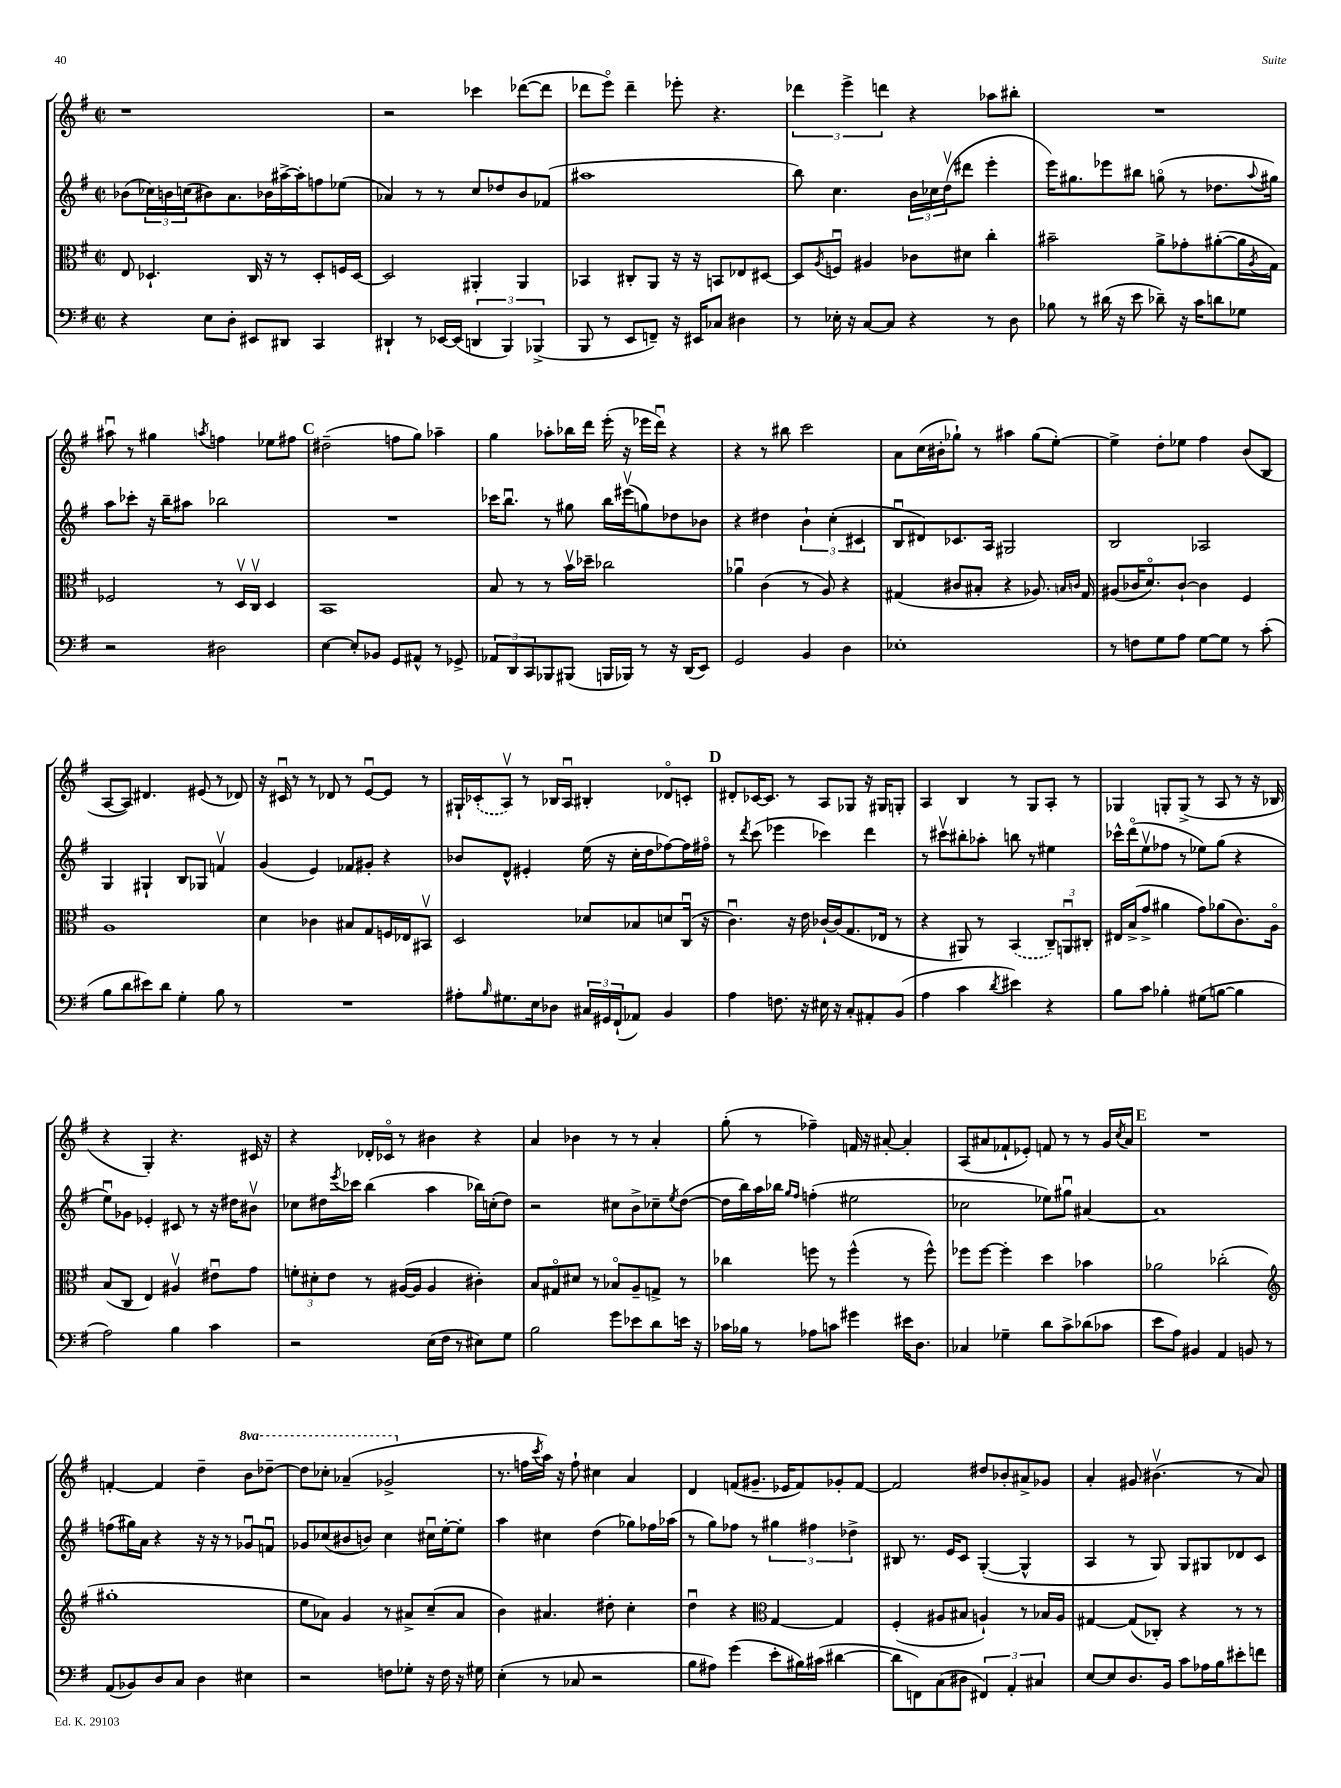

**kern	**kern	**kern	**kern
*part4	*part3	*part2	*part1
*staff4	*staff3	*staff2	*staff1
*clefF4	*clefC3	*clefG2	*clefG2
*k[f#]	*k[f#]	*k[f#]	*k[f#]
*M2/2	*M2/2	*M2/2	*M2/2
*met(c|)	*met(c|)	*met(c|)	*met(c|)
=15	=15	=15	=15
4r	8E/	(8b-X\L	1r
.	4.D-X`/	24cc-X\L)	.
.	.	24bn\	.
.	.	(24ccn\J	.
8E\L	.	8b#X\)	.
8D'\J	.	8.a\	.
8EE#X/L	16C/	.	.
.	16r	16b-X\L	.
8DD#X/J	8r	[16aa#X^\	.
.	.	16aa#'\J]	.
4CC/	8D-'/L	8ffn\	.
.	16Fn/L	(8ee-X\J	.
.	[16D-/JJ	.	.
=16	=16	=16	=16
4DD#X`/	2D-/]	4a-X/)	2r
8r	.	8r	.
[16EE-X/LL	.	8r	.
(16EE-/JJ]	.	.	.
6DDn/	4AA#X'/	8cc/L	4ccc-X\
.	.	8dd-X/	.
6BBB/)	.	.	.
.	4AA#/	8b/	([8ddd-X\L
(6BBB-X^/	.	.	.
.	.	(8f-X/J	8ddd-\J]
=17	=17	=17	=17
8BBB/	4BB-X/	1aa#X	8ddd-X\L
8r	.	.	8eee\J)
8EE/L	8C#X'/L	.	4ddd-~\
8FFn~/J)	8AA/J	.	.
16r	16r	.	8eee-X'\
16EE#X/KL	16r	.	.
8C-X/J	8BBn/L	.	4.r
4D#X\	8E-X/	.	.
.	[8D#X/J	.	.
=18	=18	=18	=18
8r	8D#/L]	8bb\)	6ddd-X\
.	8qA/	.	.
16E-X'\	8Fnu/J	4.cc\	.
.	.	.	6eee^\
16r	.	.	.
[8C/L	4A#X/	.	.
.	.	.	6dddn\
8C/J]	.	.	.
4r	8c-X\L	24b\LL	4r
.	.	24cc-X\	.
.	.	(24ddv\J	.
.	8d#X\J	8ddd#X\J	.
8r	4cc'\	4eee'\	8aa-X\L
8D\	.	.	8bb#X'\J
=19	=19	=19	=19
8B-X\	2b#X~\	16eee\KL)	1r
.	.	8.gg#X\	.
8r	.	.	.
(16d#X\	.	8eee-X\	.
16r	.	.	.
8e\	.	8bb#X\J	.
8d-X~\)	8a^\L	(8ggn\	.
16r	8g-X'\	8r	.
16c\KL	.	.	.
8dn\	([8a#X'\	8.dd-X\L	.
8G-X\J	16a#\L]	.	.
.	8qA/	8qqaa/	.
.	16G\JJ)	16gg#X\Jk)	.
!!LO:LB:g=z
=20	=20	=20	=20
2r	2F-X/	8aa\L	8aa#Xu\
.	.	8ccc-X'\J	8r
.	.	16r	4gg#X\
.	.	16bb~\KL	.
.	.	8aa#X\J	.
.	.	.	8qaan/
2D#X\	8r	2bb-X\	4ffn\
.	16Dv/LL	.	.
.	16Cv/JJ	.	.
.	4D/	.	8ee-X\L
.	.	.	8ff#X\J
!!LO:REH:place=s1:t=C
=21	=21	=21	=21
[4E\	1BB	1r	(2dd#X~\
8E'/L]	.	.	.
8BB-X/J	.	.	.
8GG/L	.	.	8ffn\L
8AA#X^^/J	.	.	8gg\J)
8r	.	.	4aa-X~\
8GG-X^/	.	.	.
=22	=22	=22	=22
12AA-X/L	8B/	16ccc-X\KL	4gg\
.	.	8.bbu\J	.
12DD/	.	.	.
.	8r	.	.
12CC/	.	.	.
8BBB-X/	8r	8r	8aa-X'\L
(8BBB#X/J	16bv\LL	8gg#X\	16bb-X\L
.	16dd-X~\JJ	.	16ddd\JJ
16BBBn/LL	2cc-X\	16bb\LL	(16eee'\
16BBB-X/JJ)	.	(16eee#Xv\J	16r
8r	.	8ggn\)	16eee-X\LL
.	.	.	16dddu\JJ)
16r	.	8dd-X\	4r
(16DD/KL	.	.	.
8EE/J)	.	8b-X\J	.
=23	=23	=23	=23
2GG/	4a-Xu\	4r	4r
.	(4c\	4dd#X\	8r
.	.	.	8bb#X\
4BB/	8r	6b`\	2ccc\
.	8A/)	.	.
.	.	(6cc'\	.
4D\	4r	.	.
.	.	6c#X/	.
=24	=24	=24	=24
1E-X'	(4G#X/	8Bu/L	8a\L
.	.	8d#X/)	(16cc\L
.	.	.	16b#X'\J
.	8c#X/L	8.c-X/	8gg-X`\J)
.	8B#X'/J	.	8r
.	.	16A/Jk	.
.	4r	2G#X/	4aa#X\
.	8.A-X/)	.	(8gg-\L
.	.	.	[8ee'\J)
.	16qqBn/LL	.	.
.	16qqcn/JJ	.	.
.	16G#/	.	.
=25	=25	=25	=25
8r	(8A#X/L	2B/	4ee^\]
8Fn\L	16c-X/K	.	.
.	8.d/)	.	.
8G\	.	.	8dd'\L
8A\J	[8c-`/J	.	8ee-X\J
[8G\L	4c-\]	2A-X/	4ff#\
8G\J]	.	.	.
8r	4F#/	.	(8b/L
(8c'\	.	.	8B/J
!!LO:LB:g=z
=26	=26	=26	=26
8B\L	1A	4G/	[8A/L
8d\	.	.	8A/J])
8e#X\)	.	4G#X`/	4.d#X/
8d\J	.	.	.
4G'\	.	8B/L	.
.	.	8G-X/J	(8e#X/
8B\	.	4fnv/	8r
8r	.	.	8d-X/)
=27	=27	=27	=27
1r	4d\	(4g/	16r
.	.	.	16c#Xu/
.	.	.	8r
.	4c-X\	4e/)	8r
.	.	.	8d-X/
.	8B#X/L	8f-X/L	8r
.	8G/	8g#X'/J	[8eu/L
.	16Fn/L	4r	8e/J]
.	16E-X/J	.	.
.	8BB#Xv/J	.	8r
=28	=28	=28	=28
8A#X'\L	2D/	8b-X/L	16G#X`/LL
.	.	.	(16c-X'/J
16qqB/	.	.	.
8.G#X\	.	8d^^/J	8Av/J)
.	.	4e#X'/	8r
16E\k	.	.	.
8D-X\J	.	.	16B-X/LL
.	.	.	16Au/JJ
24C#X/LL	8d-X/L	(16ee\	4B#X'/
24GG#X/	.	.	.
.	.	16r	.
(24FF#`/J	.	.	.
8AA-X/J)	8B-X/	16cc'\LL	.
.	.	16dd\J	.
4BB/	8dn/	[8ff-X\)	8d-X/L
.	(16Cu/Jk	16ff-\L]	8cn'/J
.	16r	16ff#X\JJ	.
!!LO:REH:place=s1:t=D
=29	=29	=29	=29
4A\	4.cu\)	8r	8d#X'/L
.	.	8qddd/	.
.	.	(8ccc\	[16c-X/K
.	.	.	8.c-/J]
8.Fn\	.	4eee-X\	.
.	16r	.	8r
16r	16e\	.	.
16E#X\	[16c-X`/LL	4ccc-X\)	8A/L
16r	(16c-/J]	.	.
8C'/L	8.G/	.	8G-X/J
8AA#X'/	.	4ddd\	16r
.	16E-X/Jk	.	16G#X/KL
(8BB/J	8r	.	8Gn'/J
=30	=30	=30	=30
4A\	4r	8r	4A/
.	.	8ccc#Xv\L	.
4c\	8AA#X/)	8bb#X'\	4B/
.	8r	8aa-X'\J	.
8qd/	.	.	.
4e#X\)	(4BB/	8bbn\	8r
.	.	8r	8G/L
4r	12C~/L)	4ee#X\	8A'/J
.	12AAnu/	.	.
.	.	.	8r
.	12C#X'/J	.	.
=31	=31	=31	=31
8B\L	16E#X/LL	16ccc-X^^\LL	4G-X/
.	(16B^/J	(16ddd\J	.
8c\J	8g^/J	8eev\	.
4B-X'\	4a#X\	8ff-X\J	8Gn'/L
.	.	8r	(8G^/J
(8G#X\L	8g\L)	8ee-X\L)	8r
[8Bn\J	(8a-X\	(8gg\J	8A/
4B\]	8.c\)	4r	8r
.	.	.	16r
.	16A\Jk	.	16B-X/
!!LO:LB:g=z
=32	=32	=32	=32
2A\)	(8B/L	8eeu\L)	4r
.	8C/J	8g-X\J	.
.	4E/)	4e-X'/	4G'/)
4B\	4A#Xv/	8c#X/	4.r
.	.	8r	.
4c\	8e#Xu\L	16r	.
.	.	16dd#X\KL	.
.	8g\J	8b#Xv\J	16c#X/
.	.	.	16r
=33	=33	=33	=33
2r	12fn'\L	8cc-X\L	4r
.	12d#X'\	.	.
.	.	16dd#X\L	.
.	12e\J	.	.
.	.	8qeee/	.
.	.	16ccc-X\JJ	.
.	8r	(4bb\	16d-X'/LL
.	.	.	16c-X/JJ
.	([16A#X/LL	.	8r
.	16A#/JJ]	.	.
(16E\LL	4A#/	4aa\	4b#X\
16F#\JJ	.	.	.
8r	.	.	.
8E#X\L)	4c#X'\)	16bb-X\LL)	4r
.	.	(16ccn'\J	.
8G\J	.	8dd#\J)	.
=34	=34	=34	=34
2B\	8B/L	2r	4a/
.	8G#X/	.	.
.	8d#X/J	.	4b-X\
.	8r	.	.
8g\L	8B-X/L	8cc#X\L	8r
8e-X\	8A~/	8b^\	8r
8d\	8Gn^/J	8cc-X~\	4a'/
.	.	8qee/	.
16en\Jk	8r	([8dd\J	.
16r	.	.	.
=35	=35	=35	=35
16c-X\LL	4cc-X\	16dd\LL]	(8gg'\
16B-X\JJ	.	16bb\)	.
8r	.	16aa\	8r
.	.	16bb-X\JJ	.
.	.	16qqgg/LL	.
.	.	16qqff#/JJ	.
8A-X\L	8ffn\	(4ffn'\	4ff-X~\)
8cn\J	8r	.	.
4g#X\	(4ff^^\	2ee#X\	16fn/
.	.	.	16r
.	.	.	[8a#X'/
16e#X\KL	8r	.	4a#'/]
8.D\J	.	.	.
.	8ff^^\)	.	.
=36	=36	=36	=36
4C-X/	8ff-X\L	2cc-X\	(8A/L
.	[8ff-\J	.	8a#X/
4G-X~\	4ff-'\]	.	8f-X`/
.	.	.	8e-X'/J)
8d\L	4dd\	8ee-X\L)	8fn/
8c^\	.	8gg#Xu\J	8r
(8d-X\	4b-X\	[4a#X/	8r
8c-X\J	.	.	16g/LL
.	.	.	8qcc/
.	.	.	16a#/JJ
!!LO:REH:place=s1:t=E
=37	=37	=37	=37
8e\L	2a-X\	1a#]	1r
8A\J)	.	.	.
4BB#X/	.	.	.
4AA/	(2cc-X'\	.	.
8BBn/	.	.	.
8r	.	.	.
!!LO:LB:g=z
=38	=38	=38	=38
*	*clefG2	*	*
(8AA/L	1gg#X'	(8ffn\L	[4fn'/
8BB-X/)	.	16gg#X\L)	.
.	.	16a\JJ	.
8D/	.	4r	4f/]
8C/J	.	.	.
4D\	.	16r	4dd~\
.	.	16r	.
.	.	8r	.
*	*	*	*8va
4E#X\	.	8g-Xu/L	8bb\L
.	.	8fnu/J	[8ddd-X~\J
=39	=39	=39	=39
2r	8ee\L	8g-X/L	8ddd-\L]
.	8a-X\J)	(8cc-X/	8ccc-X'\J
.	4g/	8b#X/	(4aa-X~/
.	.	8bn/J)	.
8Fn\L	8r	4cc-\	2gg-X^/
8G-X'\J	8a#X^/L	.	.
16r	(8cc~/	16cc#Xu\LL	.
16F\	.	[16ee'\J	.
16r	8a#/J	8ee'\J]	.
16G#X\	.	.	.
=40	=40	=40	=40
*	*	*	*X8va
(4E'\	4b\)	4aa\	8.r
.	.	.	16ffn\LL
.	.	.	8qccc/
8r	4.a#X/	4cc#X\	16aa\JJ)
.	.	.	16r
8C-X/	.	.	8ff`\
2r	.	(4dd\	4cc#X\
.	8dd#X'\	.	.
.	4cc'\	8gg-X\L)	4a/
.	.	16ff-X\L	.
.	.	(16aa-X\JJ	.
=41	=41	=41	=41
8B\L	4ddu\	8r	4d/
8A#X\J)	.	8gg\L)	.
(4g\	4r	8ff-X\J	(8fn/L
.	.	8r	8.g#X~/J
*	*clefC3	*	*
8e'\L	[4G/	6gg#X\	.
.	.	.	16e-X/KL
16B#X\L)	.	.	8f/)
.	.	6ff#X\	.
(16c#X\JJ	.	.	.
[4d#X\	4G/]	.	8g-X'/
.	.	6dd-X^\	.
.	.	.	[8f/J
=42	=42	=42	=42
8d#\L]	(4F#'/	8B#X/	2f/]
8FFn\)	.	8.r	.
(8C\	8A#X/L	.	.
.	.	16e/KL	.
8D#X\J	8B#X/J	8c/J	.
6FF#X/)	4An`/)	([4G'/	8dd#X/L
.	.	.	8b-X'/
6AA'/	.	.	.
.	8r	4G^^/]	8a#X^/
6C#X/	.	.	.
.	16B-X/LL	.	8g-X/J
.	16A/JJ	.	.
=43	=43	=43	=43
[8E/L	[4G#X/	4A/	4a'/
8E/]	.	.	.
8.D/	(8G#/L]	8r	8g#X/
.	8C-X'/J)	8G/)	(4.b#Xv\
16BB/Jk	.	.	.
8c\L	4r	8G/L	.
16A-X\L	.	8G#X/	.
16B\J	.	.	.
8e#X'\	8r	8d-X/	8r
8fn\J	8r	8c/J	8a/)
==	==	==	==
*-	*-	*-	*-
